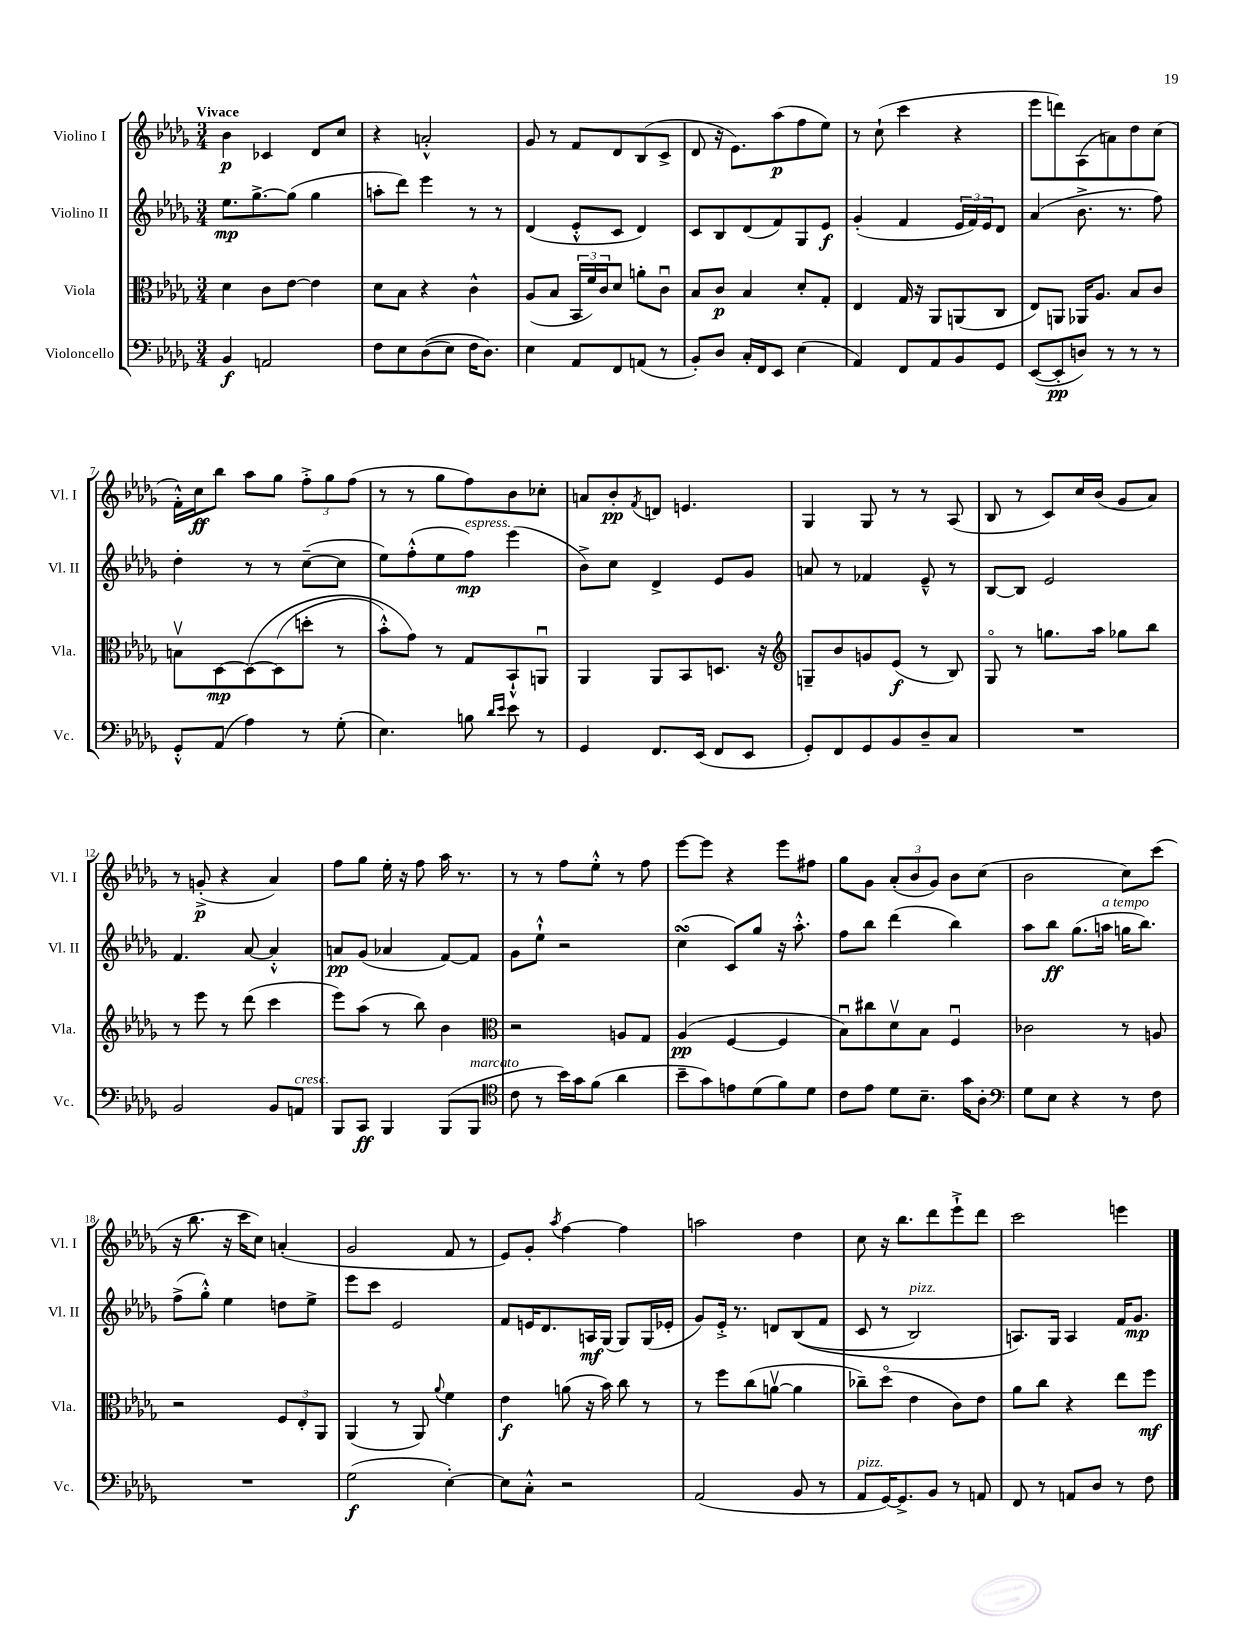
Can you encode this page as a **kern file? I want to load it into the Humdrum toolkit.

**kern	**kern	**kern	**kern
*staff4	*staff3	*staff2	*staff1
*clefF4	*clefC3	*clefG2	*clefG2
*k[b-e-a-d-g-]	*k[b-e-a-d-g-]	*k[b-e-a-d-g-]	*k[b-e-a-d-g-]
*M3/4	*M3/4	*M3/4	*M3/4
4BB-	4d-	8.ee-	4b-
.	.	[8.gg-^	.
2AA	8c	.	4c-
.	[8e-	(8gg-]	.
.	4e-]	4gg-	8d-
.	.	.	8cc
=	=	=	=
8F	8d-	8aa'	4r
8E-	8B-	8ddd-)	.
&((8D-	4r	4eee-	2a'^^
8E-)	.	.	.
16F	4c^^	8r	.
8.D-&)	.	.	.
.	.	8r	.
=	=	=	=
4E-	(8A-	(4d-	8g-
.	8B-	.	8r
8AA-	24BB-	8e-'^^	8f
.	24f)	.	.
.	24c	.	.
8FF	8d-	8c	8d-
(8AA	8a'	4d-)	(8B-
8r	8cu	.	8c^
=	=	=	=
8BB-')	8B-	8c	8d-
8D-	8c	8B-	16r
.	.	.	8.e-)
16C'	4B-	(8d-	.
16FF	.	.	.
8EE-	.	8f)	(8aa-
(4E-	8d-'	8G-	8ff
.	8G-'	8e-	8ee-)
=	=	=	=
4AA-)	4E-	(4g-'	8r
.	.	.	(8cc`
8FF	16G-	4f	4ccc
.	16r	.	.
8AA-	8AA-	.	.
8BB-	(8AA	24e-	4r
.	.	24f)	.
.	.	24e-	.
8GG-	8C	8d-	.
=	=	=	=
([8EE-	8E-)	(4a-	8eee-
8EE-']	8AA	.	8ddd)
8D)	16AA-	8.b-^	(8A-
.	8.A-	.	.
8r	.	.	8a)
.	.	8.r	.
8r	8B-	.	8dd-
8r	8c	8ff)	(8cc
=	=	=	=
8GG-'^^	8Bv	4dd-'	16f'^^)
.	.	.	16cc
(8AA-	[8D-	.	8bb-
4A-)	&(8D-_	8r	8aa-
.	(8D-]	8r	8gg-
8r	8dd'	([8cc~	12ff'^
.	.	.	12gg-
(8G-'	8r	8cc]	.
.	.	.	(12ff
=	=	=	=
4.E-)	8b-'^^)	8ee-)	8r
.	8g-&)	(8ff'^^	8r
.	8r	8ee-	8gg-
8B	8G-	8ff)	8ff)
16qqd-	.	.	.
16qqe-	.	.	.
8e-	8BB-`^^	(4eee-	8b-
8r	8AAu	.	8cc-'
=	=	=	=
4GG-	4AA-	8b-^)	8a
.	.	8cc	8b-'
.	.	.	8qf
8.FF	8AA-	4d-^	8d
.	8BB-	.	4.e
(16EE-	.	.	.
8FF	8.D	8e-	.
8EE-	.	8g-	.
.	16r	.	.
=	=	=	=
*	*clefG2	*	*
8GG-')	8G~	8a	4G-
8FF	8b-	8r	.
8GG-	8g	4f-	8G-
8BB-	(8e-	.	8r
8D-~	8r	8e-~^^	8r
8C	8B-)	8r	(8A-
=	=	=	=
2.r	8G-o	[8B-	8B-
.	8r	8B-]	8r
.	8.gg	2e-	8c)
.	.	.	16cc
.	16aa-	.	(16b-
.	8gg-	.	8g-
.	8bb-	.	8a-)
=	=	=	=
2BB-	8r	4.f	8r
.	8eee-	.	(8g'^
.	8r	.	4r
.	(8ddd-	[8a-	.
8BB-	4ccc	4a-'^^]	4a-)
8AA	.	.	.
=	=	=	=
8BBB-	8eee-)	8a	8ff
8CC	(8aa-	(8g-	8gg-
4BBB-	8r	4a-	16ee-'
.	.	.	16r
.	8bb-)	.	8ff
(8BBB-	4b-	[8f)	16aa-
.	.	.	8.r
8BBB-	.	8f]	.
=	=	=	=
*clefC4	*clefC3	*	*
8c	2r	8g-	8r
8r	.	8ee-`^^	8r
16b-)	.	2r	8ff
16g-	.	.	.
(8f	.	.	8ee-'^^
4a-	8A	.	8r
.	8G-	.	8ff
=	=	=	=
8b-~	(4A-	(4cc	[8eee-
8g-)	.	.	8eee-]
8e	[4F	8c)	4r
(8d-	.	8gg-	.
8f)	4F]	16r	8eee-
.	.	8.aa-'^^	.
8d-	.	.	8ff#
=	=	=	=
8c	8B-u)	8ff	8gg-
8e-	8cc#	8bb-	8g-
8d-	8d-v	(4ddd-	(12a-'
.	.	.	12b-
8.B-~	8B-	.	.
.	.	.	12g-)
.	4Fu	4bb-)	8b-
16g-	.	.	.
8A-'	.	.	(8cc
=	=	=	=
*clefF4	*	*	*
8G-	2c-	8aa-	2b-
8E-	.	8bb-	.
4r	.	(8.gg-	.
.	.	16aa	.
8r	8r	16gg	8cc)
.	.	8.bb-)	.
8F	8A	.	(8ccc
=	=	=	=
2.r	2r	(8ff^	16r
.	.	.	8.bb-
.	.	8gg-'^^)	.
.	.	4ee-	16r
.	.	.	16ccc
.	.	.	8cc)
.	12F	8dd	(4a'
.	12E-'	.	.
.	.	8ee-^	.
.	12AA-	.	.
=	=	=	=
(2G-	(4AA-	8eee-	2g-
.	.	8ccc	.
.	8r	2e-	.
.	8AA-)	.	.
.	8qqa-	.	.
[4E-')	4f	.	8f
.	.	.	8r
=	=	=	=
8E-]	4e-	8f	8e-)
8C'^^	.	16e	8g-'
.	.	8.d-	.
.	.	.	8qaa-
2r	(8a	.	[4ff
.	16r	16A	.
.	16b-)	(16G-	.
.	8cc	8G-)	4ff]
.	8r	(16G-	.
.	.	16e-'	.
=	=	=	=
(2AA-	8r	8g-)	2aa
.	8ff	16e-'^	.
.	.	8.r	.
.	(8cc	.	.
.	[8av	8d	.
8BB-	4a]	&((8B-	4dd-
8r	.	8f	.
=	=	=	=
8AA-	8cc-~)	8c	8cc
[16GG-)	(8dd-o	8r	16r
8.GG-^]	.	.	8.bb-
.	4e-	2B-)	.
8BB-	.	.	8ddd-
8r	8c)	.	8eee-`^
8AA	8e-	.	8ddd-
=	=	=	=
8FF	8a-	8.A&)	2ccc
8r	8cc	.	.
.	.	16G-	.
8AA	4r	4A	.
8D-	.	.	.
8r	8ee-	16f	4eee
.	.	8.g-	.
8F	8ff	.	.
==	==	==	==
*-	*-	*-	*-
